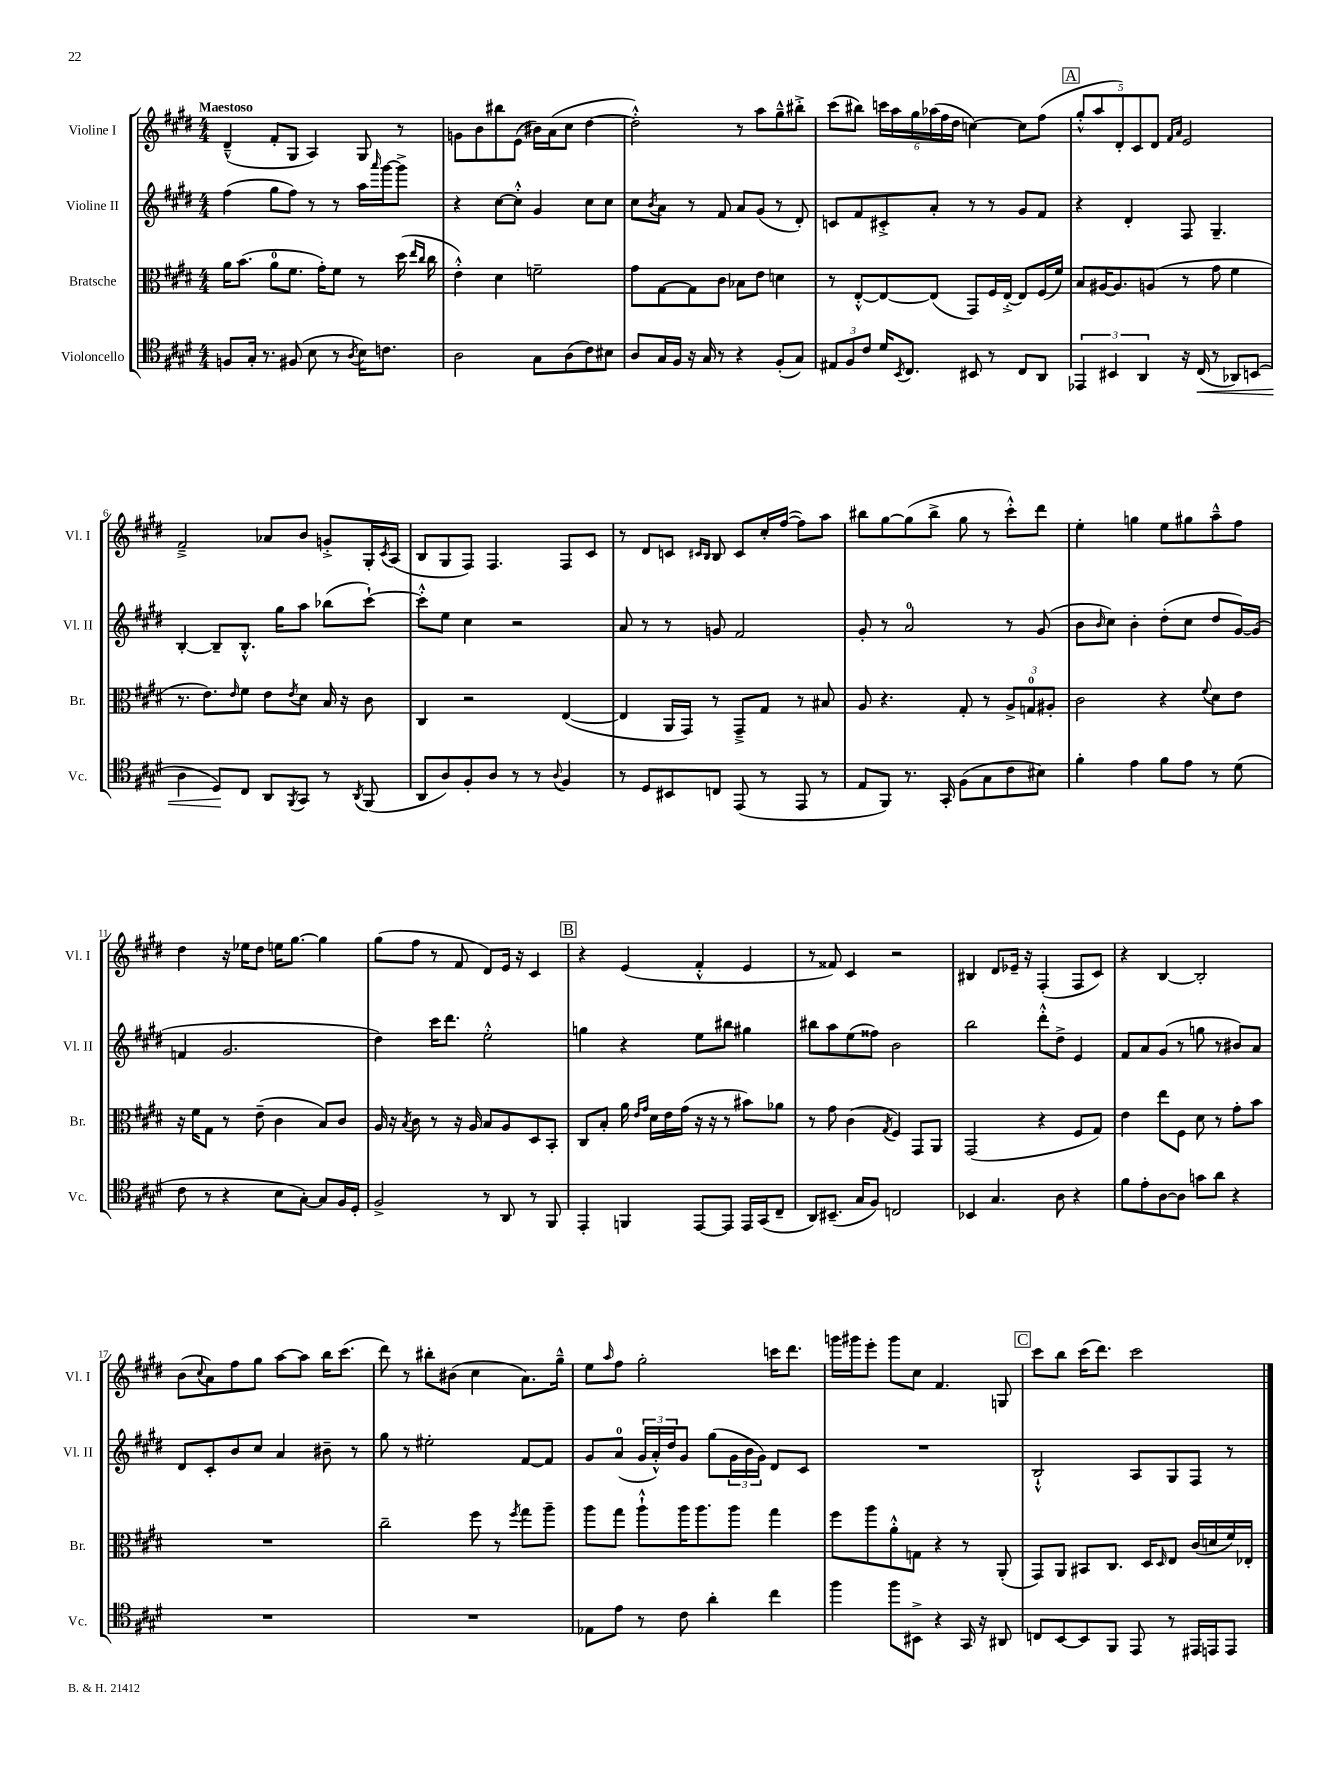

**kern	**kern	**kern	**kern
*staff4	*staff3	*staff2	*staff1
*clefC4	*clefC3	*clefG2	*clefG2
*k[f#c#g#d#]	*k[f#c#g#d#]	*k[f#c#g#d#]	*k[f#c#g#d#]
*M4/4	*M4/4	*M4/4	*M4/4
8F	16a	(4ff#	(4d#~^^
.	(8.b	.	.
16G#'	.	.	.
8.r	.	.	.
.	8a	8gg#	8f#'
(8F#	8.f#	8ff#)	8G#
8B	.	8r	4A)
.	16g#')	.	.
8r	8f#	8r	.
8qA	.	.	.
16B)	8r	16aa	8G#
.	.	16qqaaa	.
8.c	.	[16ggg#	.
.	(16dd#	8ggg#^]	8r
.	16qqee	.	.
.	16qqcc#	.	.
.	16cc#	.	.
=	=	=	=
2A	4e'^^)	4r	8g
.	.	.	8b
.	4d#	[8cc#	8bb#
.	.	8cc#'^^]	(8e
8G#	2f~	4g#	16b#)
.	.	.	(16a
(8A	.	.	8cc#
8c#)	.	8cc#	[4dd#
8B#	.	8cc#	.
=	=	=	=
8A	8g#	8cc#	2dd#'^^])
.	.	8qb	.
16G#	[8G#	8a	.
16F#	.	.	.
16r	8G#]	8r	.
16G#	.	.	.
8r	8c#	8f#	.
4r	8B-	8a	8r
.	8e	(8g#	8aa
(8F#'	4d	8r	8gg#~^^
8G#)	.	8d#')	8bb#'^
=	=	=	=
12E#	8r	8c	(8ccc#
12F#	.	.	.
.	[8E'^^	8f#	8bb#)
12c#	.	.	.
16d#	8E_	8c#'^	24ccc
.	.	.	24aa
8qBB	.	.	.
8.C#	.	.	.
.	.	.	24gg#
.	(8E]	8a'	(24aa-
.	.	.	24ff#
.	.	.	24dd#
8BB#	8GG#)	8r	[4cc)
8r	16F#	8r	.
.	[16E'^	.	.
8C#	8E]	8g#	8cc]
8AA	(16F#	8f#	(8ff#
.	16f#)	.	.
=	=	=	=
6EE-	8B	4r	10gg#'^^
.	.	.	10aa
.	[16A#	.	.
6BB#	.	.	.
.	8.A#]	.	.
.	.	.	10d#')
.	.	4d#'	.
.	.	.	10c#
6AA	.	.	.
.	(8A	.	.
.	.	.	10d#
.	.	.	16qqf#
.	.	.	16qqa
16r	8r	8F#	2e
(16C#	.	.	.
8r	8g#	4.G#~	.
8AA-)	4f#	.	.
(8BB	.	.	.
=	=	=	=
4A	8.r	[4B'	2f#~^
.	8.e)	.	.
8D#)	.	8B~]	.
.	16qqe	.	.
8C#	8f#	8.B'^^	.
8AA	8e	.	8a-
.	.	16gg#	.
8qFF#	8qe	.	.
8GG#	8d#	8aa	8b
8r	16B	(8bb-	8g'^
.	16r	.	.
8qAA	.	.	.
(8FF#	8c#	[8ccc#`)	16G#'
.	.	.	8qc#
.	.	.	(16A
=	=	=	=
8AA	4C#	8ccc#'^^]	8B
8A)	.	8ee	8G#
8F#'	2r	4cc#	8F#)
8A	.	.	4.F#
8r	.	2r	.
8r	.	.	.
8qqA	.	.	.
4F#	([4E	.	8F#
.	.	.	8c#
=	=	=	=
8r	4E]	8a	8r
8D#	.	8r	8d#
8BB#	16AA	8r	8c
.	16GG#)	.	.
.	.	.	16qqc#
.	.	.	16qqB
8C	8r	8g	8B
(8EE	8GG#~^	2f#	8c#
8r	8G#	.	16cc#'
.	.	.	([16ff#
8EE	8r	.	8ff#])
8r	8B#	.	8aa
=	=	=	=
8E	8A	8g#'	8bb#
8FF#)	4.r	8r	[8gg#
8.r	.	2a	(8gg#]
.	.	.	8bb#^
16GG#'	.	.	.
(8F#	8G#'	.	8gg#
8G#	8r	.	8r
8c#	12A^	8r	8ccc#'^^)
.	12G	.	.
8B#)	.	(8g#	8ddd#
.	12A#'	.	.
=	=	=	=
4f#'	2c#	8b	4ee'
.	.	16qqb	.
.	.	8cc#)	.
4e	.	4b'	4gg
8f#	4r	(8dd#'	8ee
8e	.	8cc#	8gg#
.	8qqf#	.	.
8r	8d#	8dd#	8aa~^^
(8d#	8e	[16g#)	8ff#
.	.	(16g#]	.
=	=	=	=
8c#	16r	4f	4dd#
.	16f#	.	.
8r	8G#	.	.
4r	8r	2.g#	16r
.	.	.	16ee-
.	(8e~	.	8dd#
8B	4c#	.	16ee
.	.	.	[8.gg#
[8G#')	.	.	.
8G#]	8B)	.	4gg#]
16F#	8c#	.	.
16D#'	.	.	.
=	=	=	=
2F#^	16A	4dd#)	(8gg#
.	16r	.	.
.	8qB	.	.
.	8c#	.	8ff#
.	8r	16ccc#	8r
.	.	8.ddd#	.
.	16r	.	8f#
.	16A	.	.
8r	8B	2ee'^^	8d#)
8AA	8A	.	16e
.	.	.	16r
8r	8D#	.	4c#
8FF#	8BB'	.	.
=	=	=	=
4EE'	8C#	4gg	4r
.	8B'	.	.
4FF	16a	4r	(4e
.	16qqe	.	.
.	16qqg#	.	.
.	16d#	.	.
.	16e	.	.
.	(16g#	.	.
[8EE	16r	8ee	4f#'^^
.	16r	.	.
8EE]	8r	8bb#	.
16EE	8b#)	4gg#	4e
(16GG#	.	.	.
8C#~	8a-	.	.
=	=	=	=
8AA)	8r	8bb#	8r
(8.BB#~	8g#	8aa	8f##)
.	(4c#	(8ee	4c#
16G#	.	.	.
8F#)	.	8ff##)	.
.	8qG#	.	.
2C	4F#)	2b	2r
.	8GG#	.	.
.	8AA	.	.
=	=	=	=
4BB-	(2GG#	2bb	4B#
4.G#	.	.	8d#
.	.	.	16e-~
.	.	.	16r
.	4r	8ddd#'^^	(4F#'
8A	.	8dd#^	.
4r	8F#	4e	8F#
.	8G#)	.	8c#)
=	=	=	=
8f#	4e	8f#	4r
8e'	.	8a	.
[8A	8ee	(8g#	[4B
8A]	8F#	8r	.
8g	8d#	8gg	2B']
8a	8r	8r	.
4r	8g#'	8b#)	.
.	8b	8a	.
=	=	=	=
1r	1r	8d#	(8b
.	.	.	8qqcc#
.	.	8c#'	8a)
.	.	8b	8ff#
.	.	8cc#	8gg#
.	.	4a	[8aa
.	.	.	8aa]
.	.	8b#~	16bb
.	.	.	(8.ccc#
.	.	8r	.
=	=	=	=
1r	2cc#~	8gg#	8ddd#)
.	.	8r	8r
.	.	2ee#'	8bb#'
.	.	.	(8b#
.	8ff#	.	4cc#
.	8r	.	.
.	8qff#	.	.
.	8gg#	[8f#	8.a)
.	8aa~	8f#]	.
.	.	.	16gg#~^^
=	=	=	=
8E-	8aa	8g#	8ee
.	.	.	16qqaa
8e	8gg#	(8a	8ff#
8r	8aa`^^	24g#	2gg#'
.	.	24a'^^)	.
.	.	24dd#	.
8c#	16aa	8g#	.
.	8.aa	.	.
4a'	.	(8gg#	.
.	8aa	24g#	.
.	.	24b	.
.	.	24g#)	.
4cc#	4gg#	8d#	16ccc
.	.	.	8.ddd#
.	.	8c#	.
=	=	=	=
4ff#	8ff#	1r	16ggg
.	.	.	16ggg#
.	8aa	.	8eee'
8ff#	8a'^^	.	8ggg#
8BB#^	8G	.	8cc#
4r	4r	.	4.f#
16GG#	8r	.	.
16r	.	.	.
8AA#	(8AA'	.	8G
=	=	=	=
8C	8GG#)	2B`^^	8ccc#
[8BB	8AA	.	8bb
8BB]	8BB#	.	(16ccc#
.	.	.	8.ddd#)
8FF#	8.C#	.	.
8EE	.	8A	2ccc#
.	16D#	.	.
.	16qqD#	.	.
8r	8E	8G#	.
16EE#	(16c#	8F#	.
16EE	16d	.	.
8EE	16f#)	8r	.
.	16E-'	.	.
==	==	==	==
*-	*-	*-	*-
